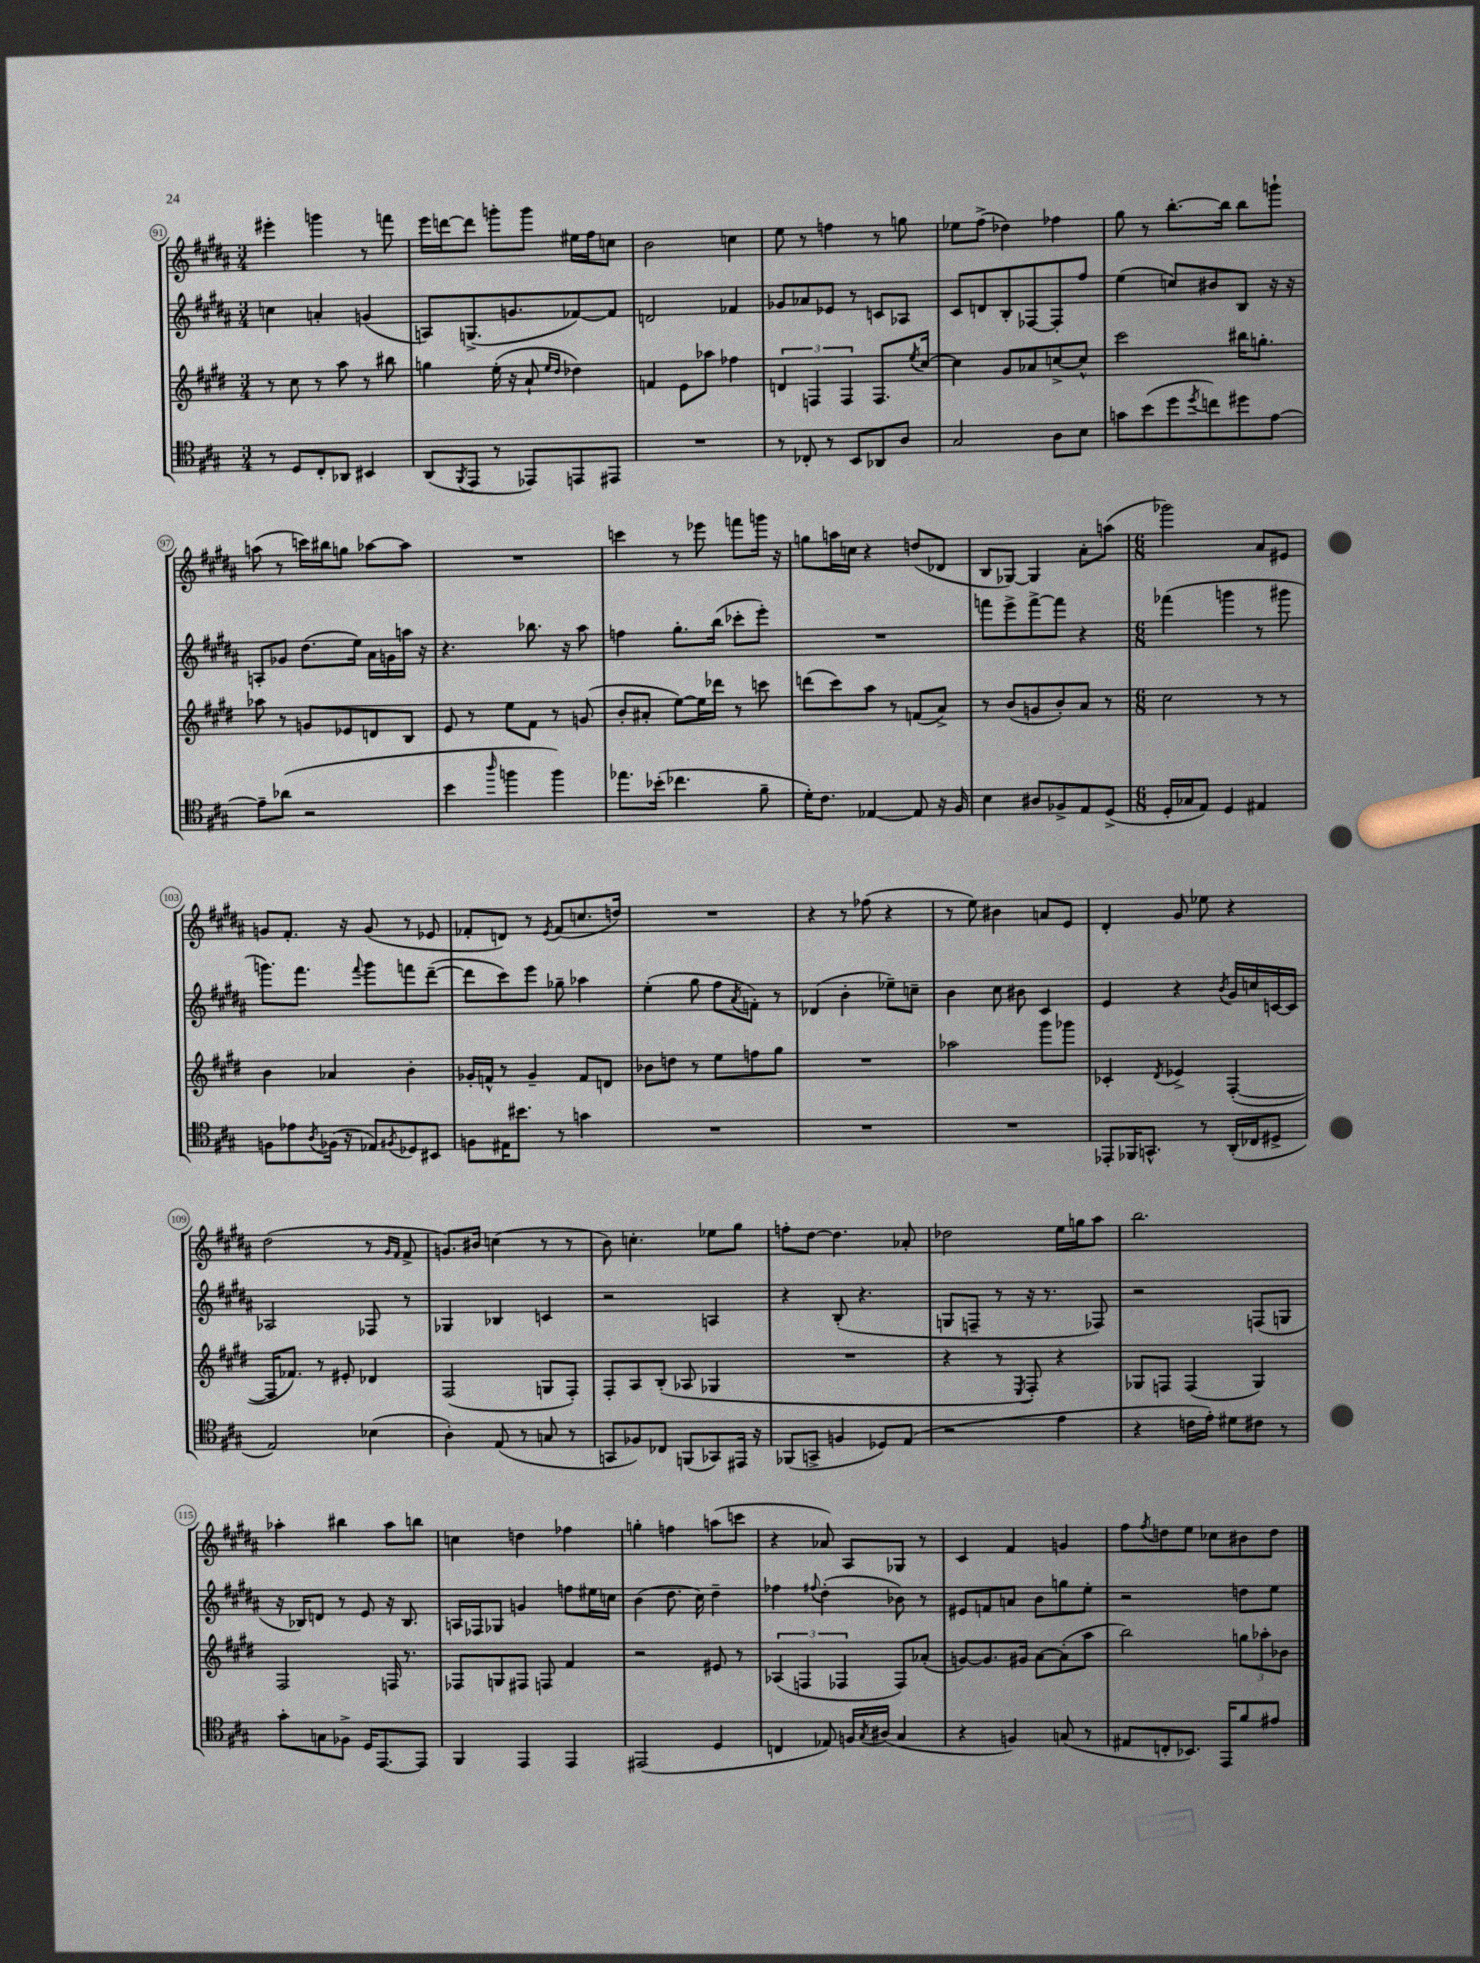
<<
\new StaffGroup <<
\new Staff = "s0" {
    \clef treble \key b \major \numericTimeSignature \time 3/4
    eis'''4-. g'''4 r8 f'''8 |
    e'''16 d'''16~ d'''8 g'''8-. g'''8 eis''16 fis''16 c''8 |
    b'2 c''4 |
    e''8 r8 f''4 r8 g''8 |
    ees''8 fis''8->( des''4) fes''4 |
    gis''8 r8 b''8.~-. b''16 b''8 g'''8-! |
    a''8( r8 c'''16) bis''16 g''8 aes''8~ aes''8 |
    R2. |
    c'''4 r8 ees'''8 f'''8 g'''16 r16 |
    g''8 a''16 c''16 r4 d''8( des'8 |
    b8 ges8~) ges4 ais'8-. a''8( |
    \numericTimeSignature \time 6/8 ges'''2) ais'8 eis'8 |
    g'8 fis'8.-. r16 g'8( r8 ees'8 |
    fes'8-. d'8) r8 \acciaccatura { e'8 } fes'8( c''8. d''16) |
    R2. |
    r4 r8 fes''8( r4 |
    r8 e''8) bis'4 a'8 e'8 |
    dis'4-. gis'8 ees''8 r4 |
    dis''2( r8 \grace { gis'16 fis'16 } fis'8-> |
    g'8.) bis'16 c''4( r8 r8 |
    b'8) c''4.-. ees''8 gis''8 |
    f''8-. dis''8~ dis''4. aes'8-. |
    des''2 e''16 g''16 ais''8 |
    b''2. |
    aes''4-. bis''4 aes''8 b''8 |
    c''4 d''4 fes''4 |
    g''4-. f''4 a''8( c'''8 |
    r4 aes'8) ais8 ges8 r8 |
    cis'4 fis'4 g'4 |
    fis''8 \acciaccatura { fis''8 } d''8 e''8 ces''8 bis'8 d''8 \bar "|." |
}
\new Staff = "s1" {
    \clef treble \key b \major \numericTimeSignature \time 3/4
    c''4 a'4-. g'4( |
    a8) g8.->( g'8. fes'8~) fes'8 |
    d'2 fes'4 |
    ges'8 aes'8 ees'8 r8 c'8 aes8 |
    cis'8 d'8 b8-. fes8~ fes8-. fis''8 |
    e''4( c''8) bis'8 b8 r16 r16 |
    a8-. ges'8 dis''8.( e''16) ais'16 g'16 a''16 r16 |
    r4. bes''8. r16 ais''8 |
    f''4 gis''8.-. b''16( ces'''8-. e'''8-.) |
    R2. |
    f'''8 e'''8-> f'''8~-> f'''8 r4 |
    \numericTimeSignature \time 6/8 fes'''4( g'''4 r8 gis'''8 |
    g'''8.) fis'''8. \appoggiatura { fis'''8 } g'''8 f'''8 dis'''8~--( |
    dis'''8 cis'''8) e'''8 ges''8-- aes''4 |
    e''4-.( gis''8 fis''8 \acciaccatura { ais'8 } f'8-.) r8 |
    des'4( b'4-. ees''8--) c''8-- |
    b'4 cis''8 bis'8 cis'4 |
    e'4 r4 \acciaccatura { b'8 } gis'16 c''16 c'16~ c'16 |
    aes2 fes8 r8 |
    ges4 bes4 c'4 |
    r2 a4 |
    r4 b8-.( r4. |
    g8 f8-- r8 r16 r8. fes8) |
    r2 f8( g8 |
    r16 bes16) d'8 r8 e'8 r16 bes8. |
    a16 fes16 ges8 g'4 f''8 eis''16 c''16 |
    b'4( dis''8. cis''16) dis''4-- |
    fes''4 \appoggiatura { fis''8 } dis''4-.( bes'8) r8 |
    eis'8 f'8 a'8 b'8 g''8 e''8-. |
    r2 d''8 e''8 \bar "|." |
}
\new Staff = "s2" {
    \clef treble \key e \major \numericTimeSignature \time 3/4
    r8 cis''8 r8 a''8 r8 bis''8 |
    g''4 e''16-.( r16 a'8-! \grace { e''16 dis''16 } des''4) |
    f'4 e'8 aes''8 fes''4 |
    \tuplet 3/2 { d'4 f4 f4 } f8. \acciaccatura { e''8 } cis''16~ |
    cis''4 gis'8 aes'8 c''8~-> c''8-^ |
    cis'''2 bis''16 g''8.-. |
    aes''8 r8 g'8 ees'8 d'8 b8 |
    e'8 r8 e''8 fis'8 r8 g'8( |
    b'8-. ais'8-. e''8~) e''16 des'''16 r8 c'''8 |
    d'''8( cis'''8) a''8 r8 f'8( a'8->) |
    r8 b'8( g'8 b'8-.) a'8 r8 |
    \numericTimeSignature \time 6/8 cis''2 r8 r8 |
    b'4 aes'4 b'4-. |
    ges'16-. f'16-^ r8 ges'4-- f'8 d'8 |
    bes'8 d''8 r8 e''8 f''8 gis''8 |
    R2. |
    aes''2 gis'''8 ges'''8 |
    ces'4-. \acciaccatura { dis'8 } ees'4-> fis4~-.( |
    fis16 fes'8.) r8 eis'8-. des'4 |
    fis2( g8 fis8-.) |
    fis8-. a8 b8-.( aes8 ges4 |
    R2. |
    r4 r8 \acciaccatura { e8 } fis8-.) r4 |
    ges8 f8 f4( ges4) |
    fis2 f16 r8. |
    fes8 g8 fis8 f8 fis'4 |
    r2 eis'8 r8 |
    \tuplet 3/2 { aes4( f4 fes4 } fes8) aes'8-.( |
    g'8~) g'8. gis'16 a'8~ a'8-.( a''8 |
    b''2) \tuplet 3/2 { g''8 aes''8-. bes'8 } \bar "|." |
}
\new Staff = "s3" {
    \clef tenor \key a \major \numericTimeSignature \time 3/4
    r8 d8 cis8-. aes,8 bis,4 |
    a,8( \acciaccatura { fis,8 } e,8 r8 ees,8) e,8 eis,8 |
    R2. |
    r8 ces8-. r8 b,8 aes,8 a8 |
    gis2 a8 b8 |
    g'8 b'8( d''8 \acciaccatura { d''8 } c''8) dis''8 e'8~ |
    e'8-- aes'8( r2 |
    b'4 \grace { a''16 } f''4 f''4) |
    ees''8. bes'16-.( ces''4. fis'8-- |
    d'16-.) cis'8. ees4~ ees8 r16 fis16 |
    b4 ais8 fes8-> e8 d8->( |
    \numericTimeSignature \time 6/8 d16-. ges16 e8) d4 eis4 |
    f8 ees'8 \acciaccatura { a8 } fes16( r16 ees8) \acciaccatura { fis8 } des8 bis,8 |
    f8 eis16 bis'8. r8 g'4 |
    R2. |
    R2. |
    R2. |
    ees,8-. fes,16 g,8.-^ r8 a,16-.( ces16 dis8-> |
    e2) bes4( |
    a4-.) e8( r8 g8 r8 |
    g,8 fes8) ces8 f,8( ges,8) eis,16 r16 |
    fes,8( g,8-> f4 des8) e8( |
    r2 e'4 |
    r4 c'16 e'16-.) dis'8 cis'8 r8 |
    gis'8-. g8 fes8-> d16 e,8.~ e,8 |
    fis,4 e,4 e,4 |
    eis,2( d4 |
    c4 ees8) f16 \acciaccatura { gis8 } ais16( gis4 |
    r4 f4) g8( r8 |
    eis8 c8-. bes,8.) e,16 fis'8 eis'8 \bar "|." |
}
>>
>>
\layout { \context { \Score currentBarNumber = #91 \override BarNumber.stencil = #(make-stencil-circler 0.1 0.3 ly:text-interface::print) } }
